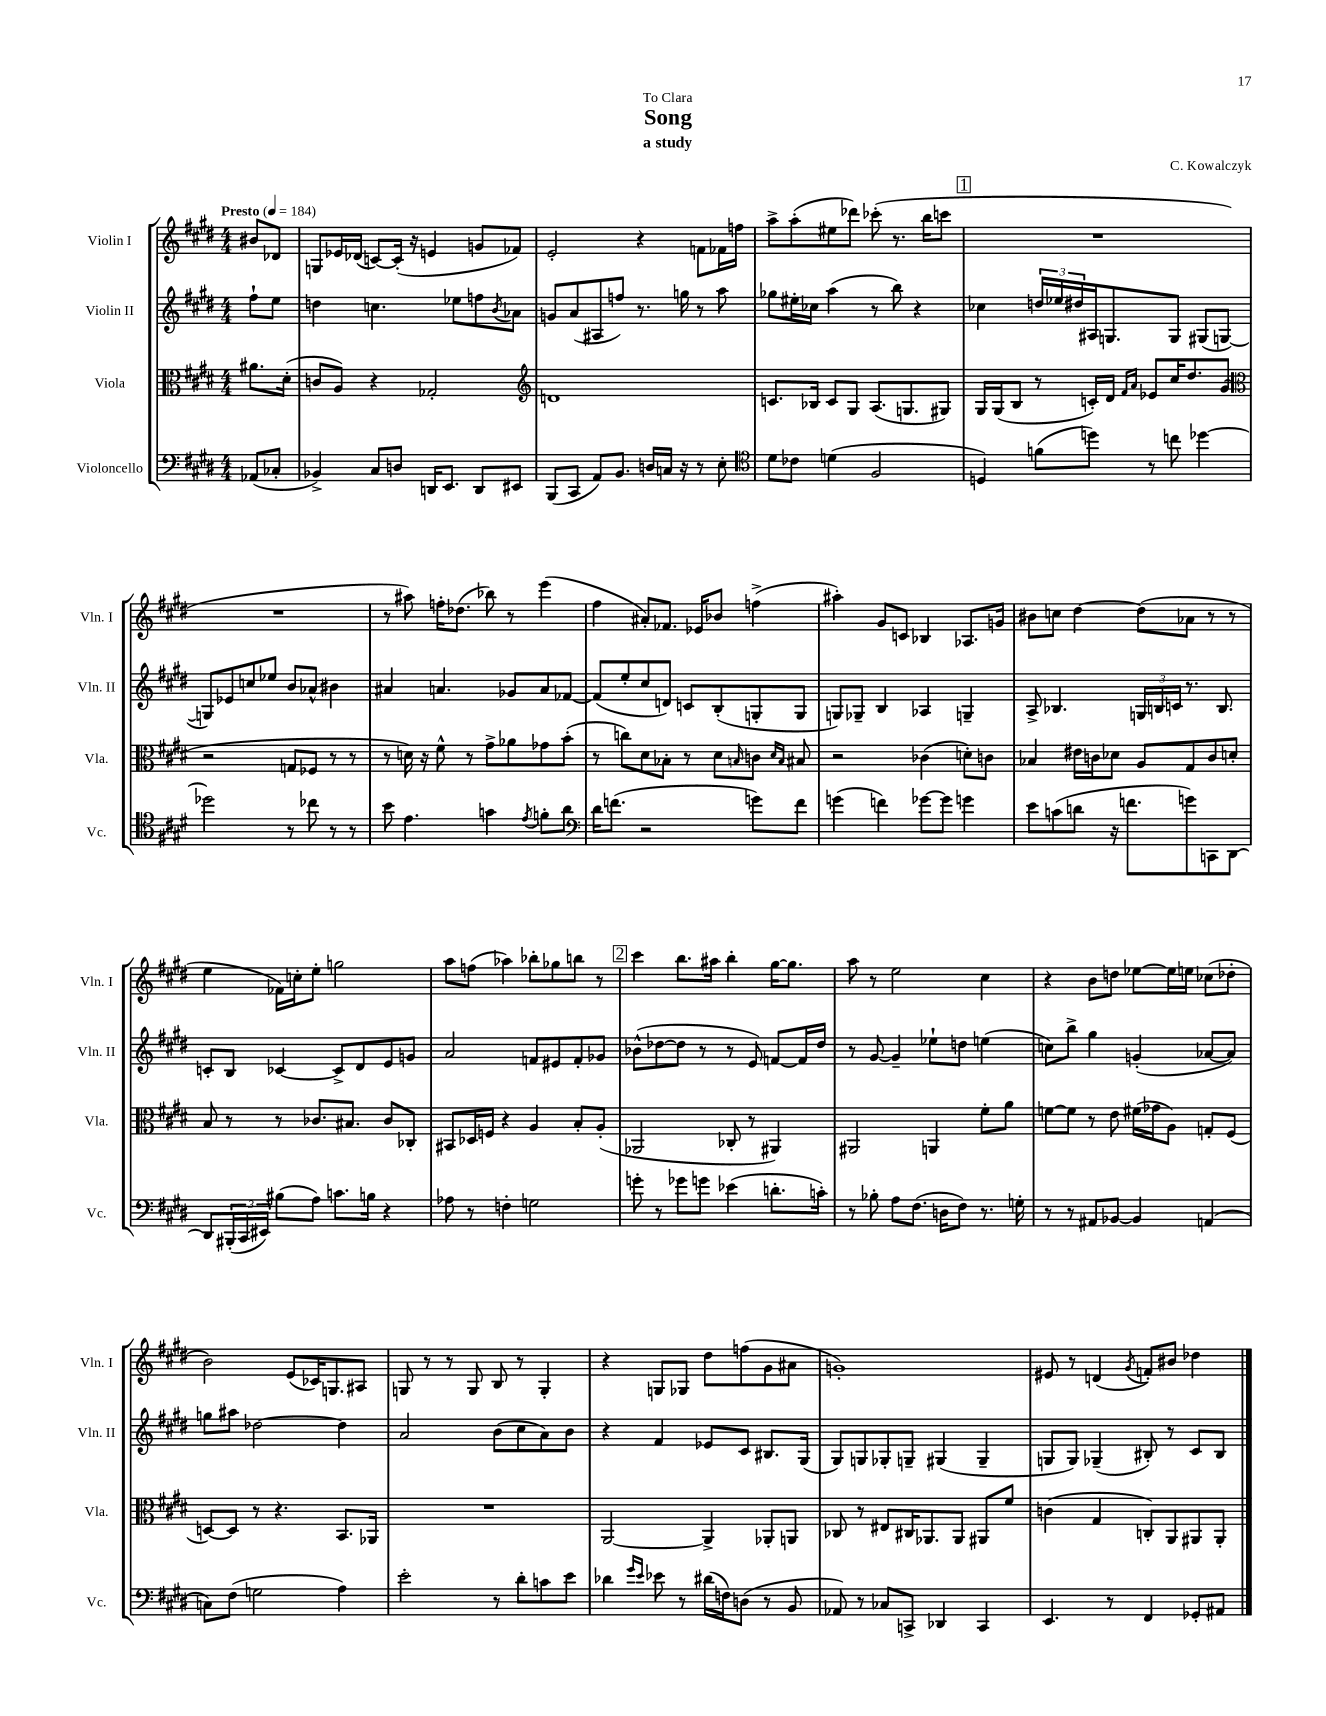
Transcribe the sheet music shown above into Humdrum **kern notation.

**kern	**kern	**kern	**kern
*part4	*part3	*part2	*part1
*staff4	*staff3	*staff2	*staff1
*I"Violoncello	*I"Viola	*I"Violin II	*I"Violin I
*I'Vc.	*I'Vla.	*I'Vln. II	*I'Vln. I
*clefF4	*clefC3	*clefG2	*clefG2
*k[f#c#g#d#]	*k[f#c#g#d#]	*k[f#c#g#d#]	*k[f#c#g#d#]
*M4/4	*M4/4	*M4/4	*M4/4
*MM184	*MM184	*MM184	*MM184
=	=	=	=
!	!	!	!LO:TX:a:B:t=Presto
(8AA-X/L	8.a#X\L	8ff#`\L	8b#X/L
8C-X'/J	.	8ee\J	8d-X/J
.	(16d#'\Jk	.	.
=1	=1	=1	=1
4BB-X^/)	8cn/L	4ddn\	8Gn/L
.	8A/J)	.	16e-X/L
.	.	.	(16d-X/JJ
8C#/L	4r	4.ccn\	[8cn/L)
8Dn/J	.	.	(16c'/Jk]
.	.	.	16r
16DDn/KL	2G-X'/	.	4en/
8.EE/J	.	.	.
.	.	8ee-X\L	.
8DD/L	.	8ffn\	8gn/L
.	.	8qb/	.
8EE#X/J	.	8a-X\J	8f-X/J)
=2	=2	=2	=2
*	*clefG2	*	*
(8BBB/L	1dn	8gn/L	2e'/
8CC#/J	.	(8a/	.
8AA/L)	.	8A#X/	.
8.BB/J	.	8ffn/J)	.
.	.	8.r	4r
16Dn/LL	.	.	.
16Cn/JJ	.	.	.
16r	.	16ggn\	.
8r	.	8r	8fn\L
8E'\	.	8aa\	16f-X\L
.	.	.	16ffn\JJ
=3	=3	=3	=3
*clefC4	*	*	*
8d#\L	8.cn/L	8gg-X\L	8aa^\L
8c-X\J	.	16ee#X'\L	(8aa'\
.	16B-X/Jk	16cc-X\JJ	.
(4dn\	8c/L	(4aa\	8ee#X\
.	8G#/J	.	8ddd-X\J)
2F#/	(8.A/L	8r	(8ccc-X'\
.	.	8bb\)	8.r
.	8.Gn/	.	.
.	.	4r	.
.	.	.	16bb\KL
.	8G#X/J)	.	8cccn\J
!!LO:REH:place=s1:t=1
=4	=4	=4	=4
4Dn/)	16G#/LL	4cc-X\	1r
.	(16G#/J	.	.
.	8B/J	.	.
(8fn\L	8r	24ddn/LL	.
.	.	24ee-X/	.
.	.	24dd#X/	.
8ddn\J)	16cn'/LL)	16A#X/J	.
.	16d#/JJ	8.Gn/	.
.	16qqf#/LL	.	.
.	16qqa/JJ	.	.
8r	8e-X/L	.	.
8ccn\	16cc#/K	8G/J	.
.	8.dd#/	.	.
[4dd-X\	.	(8G#X/L	.
.	(8g#/J	[8Gn/J	.
!!LO:LB:g=z
=5	=5	=5	=5
*	*clefC3	*	*
2dd-X\]	2r	8Gn/L])	1r
.	.	8e-X/	.
.	.	8ccn/	.
.	.	8ee-X/J	.
8r	8Gn/L	8b/L	.
8cc-X\	8F-X/J	8a-X^^/J	.
8r	8r	4b#X\	.
8r	8r	.	.
=6	=6	=6	=6
8b\	8r	4a#X/	8r
4.e\	16dn\)	.	8aa#X\)
.	16r	.	.
.	8f#^^\	4.an/	16ffn'\KL
.	.	.	(8.dd-X\J
.	8r	.	.
4gn\	8g#^\L	.	8bb-X\)
.	8a-X\	8g-X/L	8r
8qe/	.	.	.
8fn'\L	8g-X\	8a/	(4eee\
8a\J	(8b'\J	[8f-X/J	.
=7	=7	=7	=7
*clefF4	*	*	*
16d#\KL	8r	(8f-/L]	4ff#\
(8.fn\J	.	.	.
.	8ccn\L)	8ee'/	.
2r	8d#\	8cc#/	8a#X'/L)
.	8B-X'\J	8dn/J)	8.f-X/J
.	8r	8cn/L	.
.	.	.	16e-X/KL
.	8d#\L	(8B'/	8b-X/J
.	16qqBn/	.	.
8gn\L)	8cn\J	8Gn'/	(4ffn^\
.	16qqd#/LL	.	.
.	16qqB/JJ	.	.
8f\J	8B#X/	8G/J	.
=8	=8	=8	=8
(4gn\	2r	8Gn/L)	4aa#X'\)
.	.	8G-X~/J	.
4fn\)	.	4B/	8g#/L
.	.	.	8cn/J
[8g-X\L	(4c-X\	4A-X/	4B-X/
8g-\J]	.	.	.
4gn\	8dn'\L)	4Gn~/	8.A-X/L
.	8cn\J	.	.
.	.	.	16gn/Jk
=9	=9	=9	=9
8e\L	4B-X/	8A^/	8b#X\L
(8cn\	.	4.B-X/	8ccn\J
8dn\J	16e#X\LL	.	[4dd#\
.	16cn\J	.	.
16r	8d-X\J	.	.
8.fn\L	.	.	.
.	8A/L	24Gn/LL	(8dd#\L]
.	.	24Bn/	.
.	.	24cn/JJ	.
8gn\)	8G#/	8.r	8a-X\J
8CCn\	8c/	.	8r
.	.	8.B/	.
[8DD#\J	8dn'/J	.	8r
!!LO:LB:g=z
=10	=10	=10	=10
8DD#/L]	8B/	8cn'/L	4ee\
(24BBB#X'/L	8r	8B/J	.
24CC#/	.	.	.
24EE#X/JJ)	.	.	.
(8B#X\L	8r	[4c-X/	16f-X\LL)
.	.	.	16ccn'\J
8A\J)	8.c-X/L	.	8ee'\J
8.cn\L	.	8c-^/L]	2ggn\
.	8.B#X/J	.	.
.	.	8d#/	.
16Bn\Jk	.	.	.
4r	8c-/L	8e/	.
.	8C-X'/J	8gn/J	.
=11	=11	=11	=11
8A-X\	8BB#X/L	2a/	8aa\L
8r	16D-X/L	.	(8ffn\J
.	16Fn/JJ	.	.
4Fn'\	4r	.	4aa-X\)
2Gn\	4A/	8fn/L	8bb-X'\L
.	.	8e#X/	8gg-X\
.	8B'/L	8f'/	8bbn\J
.	(8A'/J	8g-X/J	8r
!!LO:REH:place=s1:t=2
=12	=12	=12	=12
8gn'\	2AA-X/	(8b-X^^\L	4ccc#\
8r	.	[8dd-X\	.
8g-X\L	.	8dd-\J]	8.bb\L
8gn\J	.	8r	.
.	.	.	16aa#X\Jk
(4e-X\	8C-X'/	8r	4bb'\
.	8r	8e/)	.
8.dn'\L	4AA#X/)	[8fn/L	[16gg#\KL
.	.	.	8.gg#\J]
.	.	16f/L]	.
16cn'\Jk)	.	16dd-/JJ	.
=13	=13	=13	=13
8r	2AA#X/	8r	8aa\
8B-X'\	.	[8g#/	8r
8A\L	.	4g#~/]	2ee\
(8.F#\J	.	.	.
.	4AAn/	8ee-X`\L	.
16Dn\KL	.	.	.
8F#\J)	.	8ddn\J	.
8.r	8f#'\L	(4een\	4cc#\
.	8a\J	.	.
16Gn'\	.	.	.
=14	=14	=14	=14
8r	[8fn\L	8ccn\L)	4r
8r	8f\J]	8bb^\J	.
8AA#X/L	8r	4gg#\	8b\L
[8BB-X/J	8e\	.	8ddn\J
4BB-/]	(16f#X\LL	(4gn'/	[8ee-X\L
.	16g-X\J	.	.
.	8A\J)	.	16ee-\L]
.	.	.	16een\JJ
(4AAn/	8Gn'/L	[8a-X/L	(8cc-X\L
.	(8F#/J	8a-/J])	8dd-X'\J
!!LO:LB:g=z
=15	=15	=15	=15
8Cn\L)	[8Dn/L)	8ggn\L	2b\)
(8F#\J	8D/J]	8aa#X\J	.
2Gn\	8r	[2dd-X\	.
.	4.r	.	.
.	.	.	(8e/L
.	.	.	16c-X/K)
.	.	.	8.Gn/
4A\)	8.BB/L	4dd-\]	.
.	.	.	8A#X/J
.	16AA-X/Jk	.	.
=16	=16	=16	=16
2e'\	1r	2a/	8Gn/
.	.	.	8r
.	.	.	8r
.	.	.	8G/
8r	.	(8b\L	8B/
8d#'\L	.	8cc#\	8r
8cn\	.	8a\)	4G'/
8e\J	.	8b\J	.
=17	=17	=17	=17
4d-X\	[2AA/	4r	4r
16qqg#/LL	.	.	.
16qqe/JJ	.	.	.
8e-X\	.	4f#/	8Gn/L
8r	.	.	8G-X/J
(16d#X\LL	4AA^/]	8e-X/L	8dd#\L
16Fn\J)	.	.	.
(8Dn\J	.	8c#/J	(8ffn\
8r	8AA-X'/L	8.B#X/L	8g#\
8BB/	8AAn/J	.	8a#X\J
.	.	(16G#/Jk	.
=18	=18	=18	=18
8AA-X/)	8C-X/	8G#/L)	1gn')
8r	8r	8Gn/	.
8C-X/L	8E#X/L	8G-X'/	.
8CCn^/J	16C#X/K	8Gn~/J	.
.	8.AA-X/	.	.
4DD-X/	.	(4G#X/	.
.	8AA-/J	.	.
4CC/	8AA#X/L	4G#~/	.
.	8f#/J	.	.
=19	=19	=19	=19
4.EE/	(4cn\	8Gn/L	8e#X/
.	.	8G/J)	8r
.	4G#/	(4G-X~/	(4dn/
8r	.	.	.
.	.	.	8qg#/
4FF#/	8Cn'/L)	8B#X'/)	8fn'/L)
.	8AA/	8r	8b#X/J
8GG-X'/L	8AA#X/	8c#/L	4dd-X\
8AA#X/J	8AA#'/J	8B#/J	.
==	==	==	==
*-	*-	*-	*-
